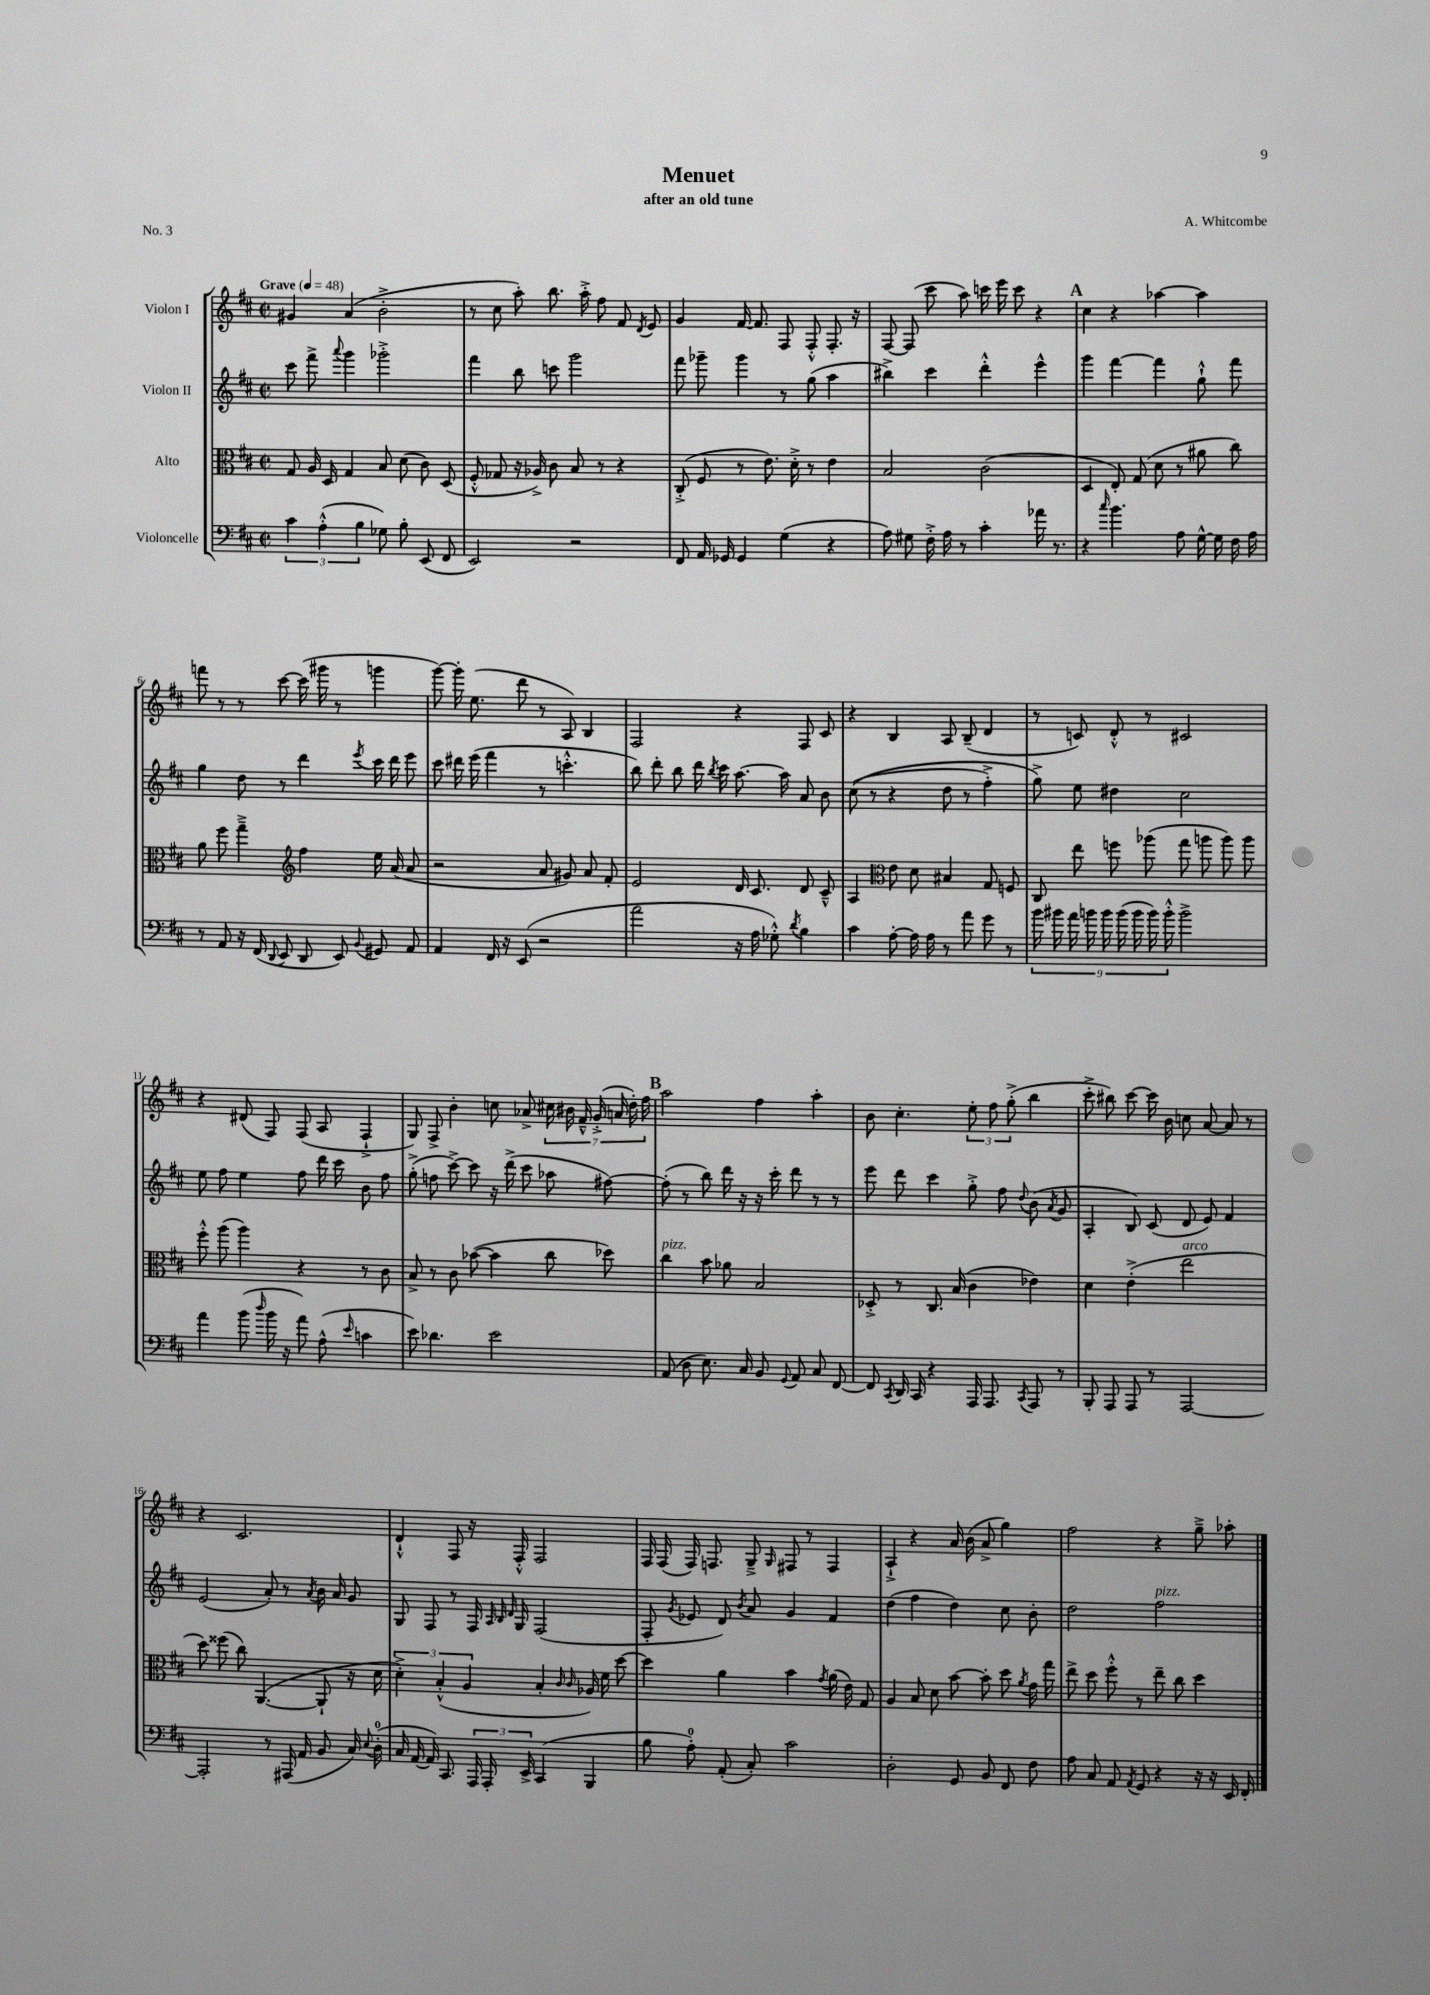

**kern	**kern	**kern	**kern
*staff4	*staff3	*staff2	*staff1
*clefF4	*clefC3	*clefG2	*clefG2
*k[f#c#]	*k[f#c#]	*k[f#c#]	*k[f#c#]
*M2/2	*M2/2	*M2/2	*M2/2
*met(c|)	*met(c|)	*met(c|)	*met(c|)
*MM48	*MM48	*MM48	*MM48
6c#	8G	8ccc#	4g#
.	16A	8fff#^	.
(6A'^^	.	.	.
.	16D	.	.
.	.	8qqaaa	.
.	4G	4ggg	(4a
6B	.	.	.
8G-)	8B	2ggg-'^	2b'^
8B'	(8d	.	.
(8EE	8c#)	.	.
8FF#	(8D	.	.
=	=	=	=
2EE)	8F#'^^	4fff#	8r
.	8G-	.	8cc#
.	16r	8bb	8aa')
.	16A-^)	.	.
.	8c#	8ccc	8.bb
2r	8B	2ggg	.
.	.	.	16aa'^
.	8r	.	8ff#
.	4r	.	8f#
.	.	.	8qd
.	.	.	8e
=	=	=	=
8FF#	(8C#'^	8fff#	4g
16AA	8F#	8ggg-~	.
16GG-	.	.	.
4GG-	8r	4ggg-	[16f#
.	.	.	8.f#]
.	8.e)	.	.
(4G	.	8r	8F#
.	16d'^	.	.
.	8r	(8gg	8F#'^^
4r	4e	4aa	8.F#'
.	.	.	16r
=	=	=	=
8A)	2B	4bb#^)	[8F#
8G#	.	.	(8F#]
16F#'^	.	4ccc#	8ccc#
16A	.	.	.
8r	.	.	8aa)
4c#'	(2c#	4ddd'^^	16ccc
.	.	.	16eee
.	.	.	8ccc
16a-	.	4eee^^	4r
8.r	.	.	.
=	=	=	=
4r	4D	4ggg	4cc#
16qqcc#	.	.	.
4.b	8E')	[4fff#	4r
.	(8G	.	.
.	8d	4fff#]	[4aa-
8A	8r	.	.
[16G^^	8a#	8gg`^^	4aa-]
16G]	.	.	.
16F#	8cc#)	8fff#	.
16A	.	.	.
=	=	=	=
8r	8a	4gg	8fff
8AA	8ff#	.	8r
16r	4gg~^	8dd	8r
(16FF#	.	.	.
8qqDD	.	.	.
8EE	.	8r	[8ccc#
*	*clefG2	*	*
8DD	4ff#	4ddd	(16ccc#]
.	.	.	16ggg#
8EE)	.	.	8r
8qqBB	.	8qeee	.
8GG#	16ee	16ccc#	4ggg
.	(16a	16ddd	.
8AA	8a	8eee	.
=	=	=	=
4AA	2r	8ccc#	[8ggg)
.	.	16ddd#	16ggg']
.	.	(16eee	(8.ee
16FF#	.	4fff#	.
16r	.	.	.
(8EE	.	.	8ddd
2r	8a	8r	8r
.	8g#)	4.ccc'^^	8A)
.	8a	.	4B
.	8f#'	.	.
=	=	=	=
2a	2e	8bb)	2F#
.	.	8ddd'	.
.	.	8bb	.
.	.	16ddd	.
.	.	8qbb	.
.	.	16ccc#	.
16r	16d	[8.aa	4r
16A	8.c#	.	.
8G-'^^)	.	.	.
.	.	16aa]	.
8qd	.	.	.
4B	8d	8a	8F#
.	8c#~^^	8b	8c#
=	=	=	=
4c#	4A	&((8cc#	4r
.	.	8r	.
*	*clefC3	*	*
[8A'	8e	4r	4B
16A]	8d	.	.
16A	.	.	.
8r	4B#	8dd	8A
8a	.	8r	(8B~
8g	8G	4ff#'^)	4d
8r	8F	.	.
=	=	=	=
18b	8C#	8gg^&)	8r
18b#	.	.	.
18a	.	.	.
.	8ee	8ee	8c)
18b	.	.	.
18b	.	.	.
.	8ff	4dd#	8d'^^
(18b	.	.	.
18b	.	.	.
.	(8aa-	.	8r
18b)	.	.	.
18b'^^	.	.	.
2b^	8gg	2cc#	2c#
.	8aa	.	.
.	8aa)	.	.
.	8aa	.	.
=	=	=	=
4a	8ff#'^^	8ee	4r
.	(8aa	8ff#	.
(8b	4aa)	4ee	(8d#
16qqdd	.	.	.
16b	.	.	8F#)
16r	.	.	.
8a)	4r	8ff#	(8F#
(8A^^	.	16ddd	8A
.	.	16ccc#	.
16qqe	.	.	.
4c	8r	8b	4F#`^
.	8c#	8ff#	.
=	=	=	=
8e)	8B^	(8gg'^	8G)
4.d-	8r	8ff	8F#^
.	8c#	[8ccc#^)	4b'
.	([8b-	8ccc#]	.
2e	4b-]	16r	8cc
.	.	(16ddd^	.
.	.	8ccc#	8a-^
.	8cc#	8aa-	28cc#
.	.	.	28b#
.	.	.	28f#~^^
.	.	.	(28g'^
.	8dd-)	[8ff#)	.
.	.	.	28a
.	.	.	28dd')
.	.	.	28ff#
=	=	=	=
(8AA	4cc#	(8ff#']	2aa
8D	.	8r	.
8.E)	8b	8bb)	.
.	8a-	16ddd	.
16C#	.	16r	.
8BB	2B	16r	4ff#
.	.	16ccc#'	.
8qqGG	.	.	.
8AA	.	8ddd	.
8C#	.	8r	4aa'
[8FF#	.	8r	.
=	=	=	=
8FF#]	8D-'^	8eee	8b
8qCC#	.	.	.
16DD	8r	8ddd	4.cc#'
16CC#	.	.	.
4r	8.C#	4ccc#	.
.	(16B	.	.
16AAA	4c#	8gg'^	12ee'
8.AAA	.	.	.
.	.	.	12ff#
.	.	8ff#	.
.	.	.	(12gg'^
8qCC#	.	8qqdd	.
8AAA	4e-)	(8b	4bb
.	.	8qa	.
8r	.	8g	.
=	=	=	=
8BBB'	4d	4A'	8ccc#'^
8AAA	.	.	8bb#)
8AAA	(4e'^	8B)	[8ccc#
8r	.	(8c#	16ccc#]
.	.	.	16b
[2AAA	2ee	8d	8cc
.	.	8e)	[8a
.	.	4f#	8a]
.	.	.	8r
=	=	=	=
2AAA']	8dd)	(2e	4r
.	(8ff##	.	.
.	8cc#)	.	2.c#
.	([4.AA	.	.
8r	.	8a')	.
(16AAA#	.	8r	.
16AA	.	.	.
.	.	8qa	.
8BB	8AA`]	16b	.
.	.	16a	.
16C#)	16r	8g	.
8qqE	.	.	.
(16D'	16d	.	.
=	=	=	=
16C#	6d'^)	8G	4d`^^
[16AA	.	.	.
16AA])	.	8F#	.
.	(6B'^^	.	.
8.CC#	.	.	.
.	.	8r	8F#
.	6A	.	.
24AAA	.	16F#	16r
24AAA'	.	.	.
.	.	32qqA	.
.	.	32qqB	.
.	.	32qqd	.
.	.	16G	16F#'^^
24EE^	.	.	.
(4CC#	4B'	(2F#	2F#
.	16qqc#	.	.
.	16qqc#	.	.
4BBB	16A-)	.	.
.	16f#	.	.
.	[8dd	.	.
=	=	=	=
8B	4dd]	8F#'	16F#
.	.	.	(16F#
.	.	8qg	.
8A')	.	8e-	16F#)
.	.	.	8.F
(8AA'	4a	8d)	.
.	.	8qb	.
8C#')	.	8a	8G~^
.	.	.	16qqG
2c#	4b	4g	8F#
.	.	.	8r
.	8qg	.	.
.	(16a	4f#	4F#
.	16e)	.	.
.	8G	.	.
=	=	=	=
2D'	4A	(4dd	4A`^
.	8B	4ff#	4r
.	8d	.	.
8GG	[8b	4dd)	16a
.	.	.	(16b
8BB	8b']	.	8a^
8FF#	8dd	8cc#	4gg)
.	8qa	.	.
8F#	16g	8b'	.
.	16gg	.	.
=	=	=	=
8A	8ee^	2dd	2ff#
8C#	8dd	.	.
8AA	8ff#'^^	.	.
8qAA	.	.	.
8GG	8r	.	.
4r	8ee~	2ff#	4r
.	8cc#	.	.
16r	4dd	.	8gg~^
16r	.	.	.
16EE	.	.	8aa-'
16FF#'	.	.	.
==	==	==	==
*-	*-	*-	*-
